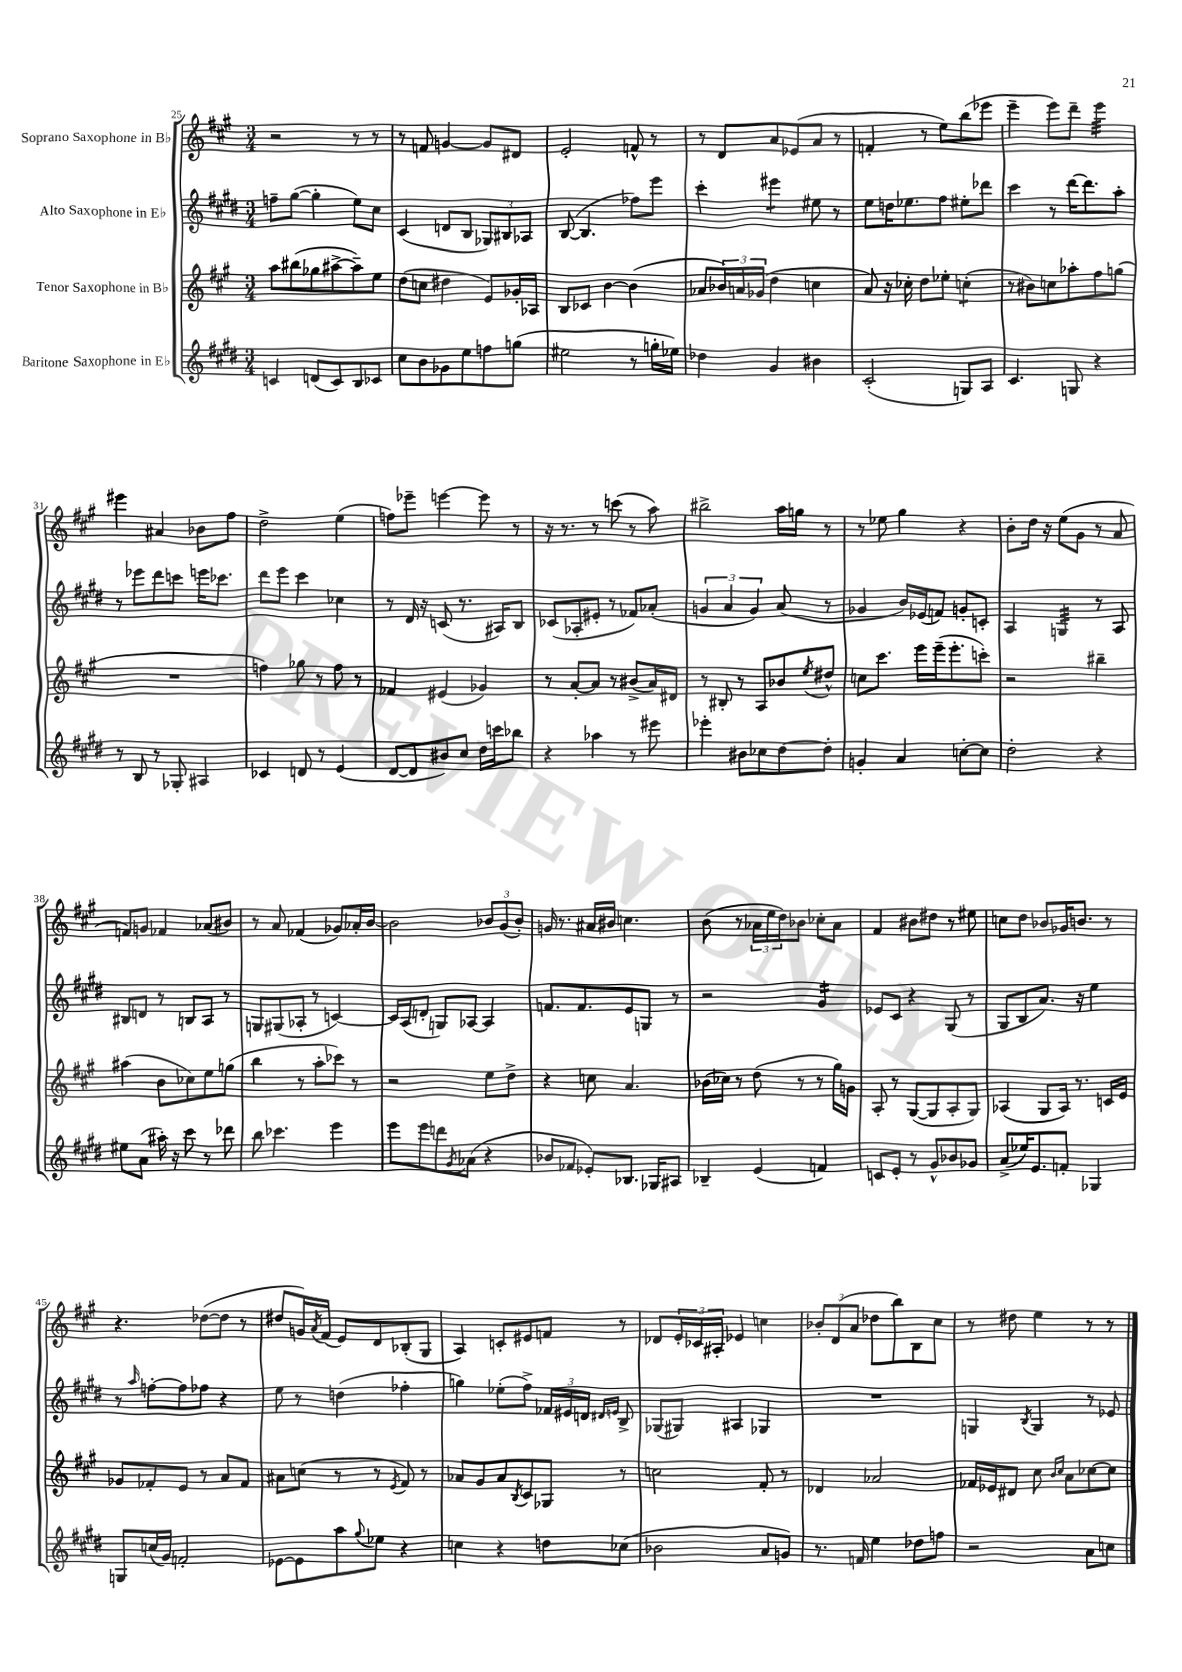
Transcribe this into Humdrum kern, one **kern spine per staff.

**kern	**kern	**kern	**kern
*staff4	*staff3	*staff2	*staff1
*clefG2	*clefG2	*clefG2	*clefG2
*k[f#c#g#d#]	*k[f#c#g#]	*k[f#c#g#d#]	*k[f#c#g#]
*M3/4	*M3/4	*M3/4	*M3/4
4c/	8aa\L	8ff~\L	2r
.	(8bb#\	([8gg#\J	.
(8d/L	8gg-\	4gg#'\]	.
8c/)	[8aa#^\	.	.
8B/	8aa#~\])	8ee\L)	8r
8c-/J	8ee\J	8cc#\J	8r
=	=	=	=
8cc#\L	(8dd\L	(4c#/	8r
8b\	8cc\J	.	8f/
8g-\	4dd#\	8d/L	[4g/
8ee\	.	8B/J	.
8ff\	8e/L)	12G-/L)	8g/]L
.	.	12B#/	.
(8gg\J	16g-'/L	.	8d#/J
.	.	12A-/J	.
.	16A-/JJ	.	.
=	=	=	=
2ee#\	8B/L	([8B/	2e'/
.	8c-/J	4.B/]	.
.	[4b\	.	.
8r	(4b\]	8ff-\L)	8f^^/
16gg'\LL	.	8eee\J	8r
16ee-\JJ)	.	.	.
=	=	=	=
4dd-\	8a-/L	4ccc#'\	8r
.	24b-/L)	.	8d/L
.	24a/	.	.
.	(24g-/JJ	.	.
4g#/	4dd\	4eee#\	8a/
.	.	.	(8e-/
4b#\	4cc\	8ee#\	8a/J
.	.	8r	8r
=	=	=	=
(2c#'/	8a/)	8ee\L	4f'/
.	16r	16dd\K	.
.	16cc-'\	8.ee-\	.
.	8dd\L	.	8r
.	8ee-'\J	8ff#\J	8ee\L)
8G/L)	(4cc'\	8ee#'\L	(8bb\
8A/J	.	8ddd-\J	8eee-\J
=	=	=	=
4.c#/	8r	4ccc#\	4eee~\
.	8b#\L)	.	.
.	8cc\	8r	8eee\L)
8G/	8aa-'\	[16ddd#\LK	8ddd~\J
.	.	8.ddd#\]	.
4r	8ff#\	.	4eee\
.	(8gg\J	8aa'\J	.
=	=	=	=
8r	2.r	8r	4eee#\
8B/	.	8eee-\L	.
8r	.	8ddd#\	4a#/
8G-'/	.	8ccc\J	.
4A#/	.	16eee\LK	8b-\L
.	.	8.ccc-\J	.
.	.	.	8ff#\J
=	=	=	=
4c-/	4ff\)	8ddd#\L	2dd^\
.	.	8eee\J	.
8d/	8gg-\	4ccc#\	.
8r	8r	.	.
(4e/	8ff\	4cc-\	(4ee\
.	8r	.	.
=	=	=	=
[8d#/L	4f-/	8r	8ff\L)
8d#/]	.	16d#/	8eee-~\J
.	.	16r	.
8b#/)	(4e#/	(8c/	[4eee\
8cc#/J	.	8.r	.
16dd#\LL	4g-/)	.	8eee\]
16ccc\J	.	16A#/LK)	.
8bb-\J	.	8B/J	8r
=	=	=	=
4r	8r	(8c-/L	16r
.	.	.	8.r
.	[8a'/L	8A-'/	.
4aa-\	8a/]J	8e#'/J	8r
.	8r	8r	(8ccc\
8r	(8b#^/L	8f-/L)	8r
8eee#\	16a/L)	(8a-'/J	8aa\)
.	16d#/JJ	.	.
=	=	=	=
4eee-'\	8r	6g/	2bb#^\
.	8B#'/	.	.
.	.	6a/	.
8b#\L	8r	.	.
.	.	6g/)	.
8cc-\	8A/L	.	.
[8dd#\	8b-/	(8a/	16aa\LL
.	.	.	16gg\JJ
.	8qee/	.	.
8dd#'\]J	8dd#^^/J	8r	8r
=	=	=	=
4g'/	8cc\L	4g-/	8r
.	8.ccc#\J	.	8ee-\
4a/	.	16b/LL)	4gg#\
.	16eee\LL	(16e-/J	.
.	(16eee~\J	8f/J)	.
.	8.eee'\	.	.
[8cc'\L	.	8g'/L	4r
8cc\]J	8ccc'\J)	8c'/J	.
=	=	=	=
2dd#'\	2r	4A/	8b'\L
.	.	.	16dd\Jk
.	.	.	16r
.	.	4G/	(8ee\L
.	.	.	8g#\J
4r	4bb#~\	8r	8r
.	.	8A/	8a/
=	=	=	=
8ee#\L	(4aa#\	8B#/L	8f/L)
(8a\J	.	8d/J	8g/J
16aa#'\)	8b\L	8r	4f-/
16r	.	.	.
8ccc#\	8cc-\)	8B/L	.
8r	8ee\	8A/J	(8a-/L
8ddd-\	(8gg\J	8r	8b#/J)
=	=	=	=
8bb\	4bb\	8G/L	8r
4.ccc-\	.	(8G#/	8a/
.	8r	8A-'/J	(4f-/
.	8aa'\L	8r	.
4eee\	8ccc-\J)	[4c/)	8g-/L)
.	8r	.	16a-'/L
.	.	.	[16b/JJ
=	=	=	=
8eee\L	2r	16c/]LL	2b\]
.	.	(16A/J	.
8eee\	.	8d'/J	.
8ddd\	.	8G/L)	.
8qg#/	.	.	.
(8a-\J	.	[8A-/J	.
4r	8ee\L	4A-/]	12b-/L
.	.	.	(12g#/
.	8dd^\J	.	.
.	.	.	12b-'/J)
=	=	=	=
8b-/L	4r	8.f/L	16g/
.	.	.	8.r
8f-/J	.	.	.
.	.	8.f/	.
8e-'/L)	8cc\	.	16a#/LL
.	.	.	16b#/JJ
8.B-/J	4.a/	8e/	4.cc\
.	.	8G/J	.
16G-/LK	.	.	.
8A#/J	.	8r	.
=	=	=	=
4B-~/	(16b-\LL	2r	(8b\
.	16cc-\JJ)	.	.
.	8r	.	8r
(4e/	(8dd\	.	24a-\LL
.	.	.	24ee\
.	.	.	24dd\J)
.	8r	.	8b-\J
4f/)	8r	4g#/	8cc-'\L
.	16gg#\LL)	.	8a-\J
.	16g\JJ	.	.
=	=	=	=
8c/L	8A'/	8e-/L	4f#/
8e'/J	8r	8c#/J	.
8r	([8G#/L	4r	8b#\L
8g#^^/L	8G#/]	.	8dd#\J
8b-/	8A'/	(8G#/	8r
8g-/J	8G#/J)	8r	8ee#\
=	=	=	=
(8a^/L	(4A-/	8G#/L	8cc\L
16ee-/K)	.	8B/	8dd\J
8.e/	.	.	.
.	8G#/L	8.a/J)	8b-/L
8f'/J	16A-/Jk)	.	16g-/K
.	8.r	16r	8.b/J
4G-/	.	4ee\	.
.	16c/LL	.	8r
.	16e/JJ	.	.
=	=	=	=
8G/L	8g-/L	8r	4.r
.	.	16qqaa/	.
(16cc/L	8f-'/	[8ff'\L	.
16g#/JJ)	.	.	.
2f'/	8e/J	8ff\]	.
.	8r	8ff-\J	([8dd-\L
.	8a/L	4r	8dd-\]J
.	8f-/J	.	8r
=	=	=	=
[8e-\L	8a#\L	8ee\	8dd#/L
8e-\]	(8cc\J	8r	16g/L)
.	.	.	8qa/
.	.	.	(16f#/JJ
8aa\	8r	(4dd\	8e/L)
8qqgg#/	.	.	.
8ee-\J	8r	.	8d/
.	8qe/	.	.
4r	8f#/)	4ff-'\	(8B-'/
.	8r	.	8G#/J
=	=	=	=
4cc\	8a-/L	4gg\)	4A/)
.	8g#/	.	.
4r	8a-/	(8ee-'\L	8c'/L
.	8qB/	.	.
.	8c#/	8ff#^\J)	8e#/
8dd\L	8G-/J	24f-/LL	8f/J
.	.	24e#/	.
.	.	24d/JJ	.
.	.	16qqd#/LL	.
.	.	16qqe/JJ	.
(8cc-\J	8r	8B^/	8r
=	=	=	=
2b-\	2cc\	(8G-/L	8d-/L
.	.	8G#/J)	24e'/L
.	.	.	24c-/
.	.	.	24A#'/JJ
.	.	4A#/	4e-/
8a/L	8f#'/	4G-/	4cc\
8g/J)	8r	.	.
=	=	=	=
8.r	4d-/	2.r	12b-'/L
.	.	.	(12d/
.	.	.	12a/J
16f/	.	.	.
4ee\	2a-/	.	8dd-\L
.	.	.	8bb\)
8dd-\L	.	.	8B\
8ff\J	.	.	8cc#\J
=	=	=	=
2r	16f-/LL	4G/	8r
.	16e-/J	.	.
.	8d#/J	.	8dd#\
.	.	8qB/	.
.	8cc#\	4G/	4ee\
.	16qqb/LL	.	.
.	16qqcc#/JJ	.	.
.	8a\L	.	.
8a\L	[8cc-\	8r	8r
8cc\J	8cc-\]J	8e-/	8r
==	==	==	==
*-	*-	*-	*-
